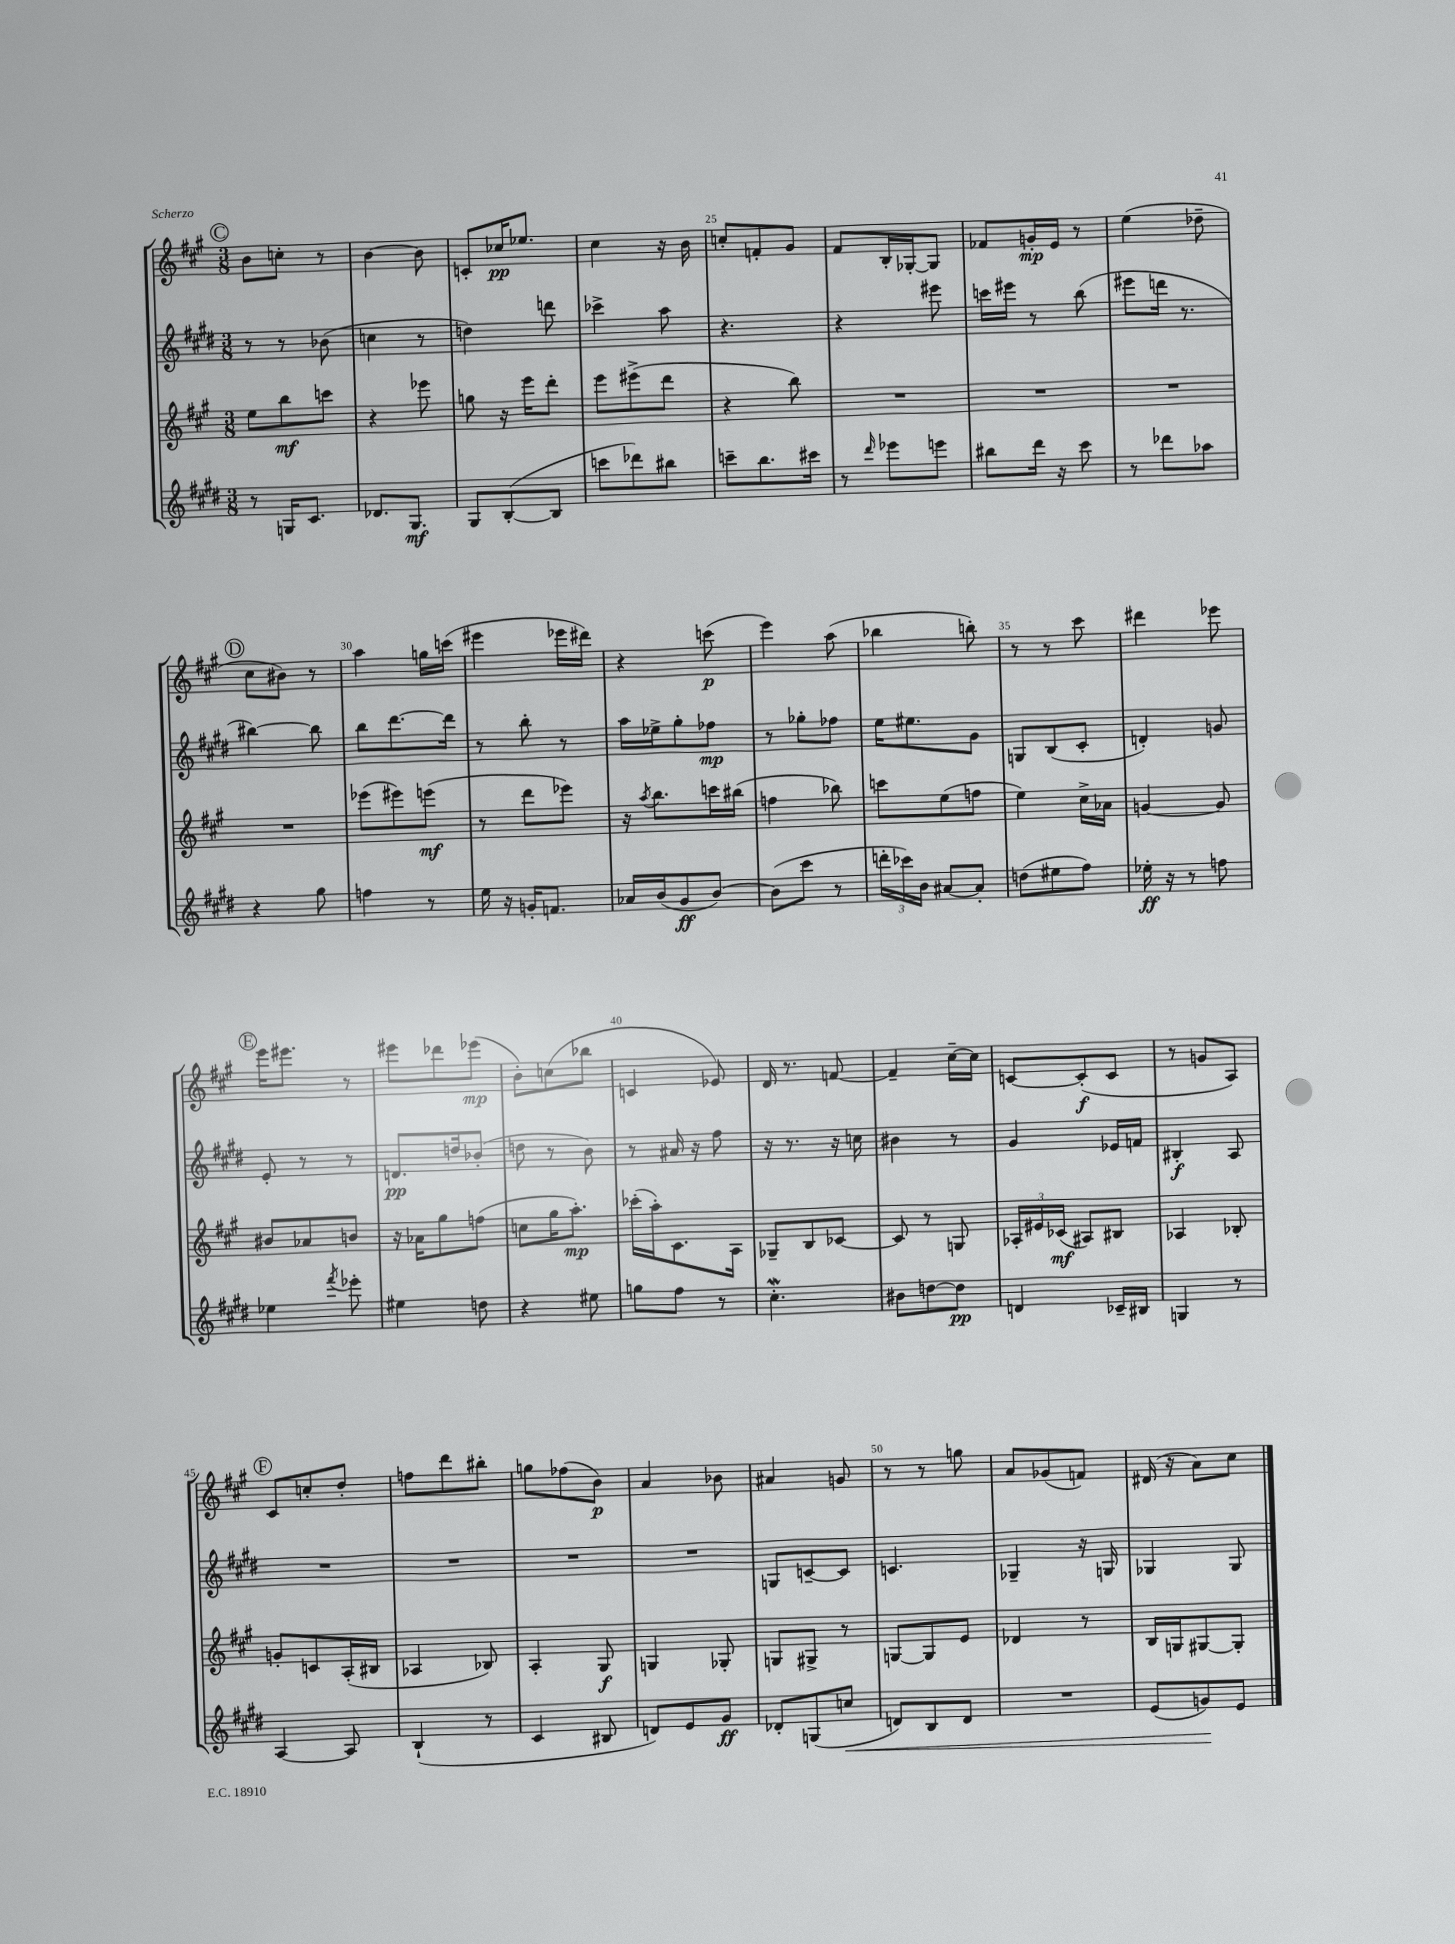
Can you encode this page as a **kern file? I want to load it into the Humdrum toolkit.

**kern	**kern	**kern	**kern
*staff4	*staff3	*staff2	*staff1
*clefG2	*clefG2	*clefG2	*clefG2
*k[f#c#g#d#]	*k[f#c#g#]	*k[f#c#g#d#]	*k[f#c#g#]
*M3/8	*M3/8	*M3/8	*M3/8
8r	8ee	8r	8b
16G	8bb	8r	8cc'
8.c#	.	.	.
.	8ccc	(8b-	8r
=	=	=	=
8.d-	4r	4cc	[4b
8.G#	.	.	.
.	8eee-	8r	8b]
=	=	=	=
8G#	8gg	4dd)	8c'
([8B'	16r	.	16cc-
.	16eee	.	8.ee-
8B]	8ddd'	8ddd	.
=	=	=	=
8ccc	8eee	4ccc-^	4cc#
8ddd-)	(8eee#^	.	.
8bb#	8ddd	8aa	16r
.	.	.	16b
=	=	=	=
8ccc~	4r	4.r	8cc'
8.bb	.	.	8f'
.	8bb)	.	8g#
16ccc#	.	.	.
=	=	=	=
8r	4.r	4r	8f#
16qqddd#	.	.	.
8eee-	.	.	16B'
.	.	.	[16G-'
8eee	.	8eee#	8G-]
=	=	=	=
8bb#	4.r	16ccc	8f-
.	.	16eee#	.
16ddd#	.	8r	16g'
16r	.	.	16e
8ccc#	.	(8bb	8r
=	=	=	=
8r	4.r	8eee#	(4ee
8ddd-	.	16ddd	.
.	.	8.r	.
8aa-	.	.	8dd-~
=	=	=	=
4r	4.r	[4bb#)	8cc#
.	.	.	8b#)
8gg#	.	8bb#]	8r
=	=	=	=
4ff	(8eee-	8bb	4aa
.	8eee#)	[8.ddd#	.
8r	(8eee	.	16gg
.	.	16ddd#]	(16ccc
=	=	=	=
16ee	8r	8r	4eee#
16r	.	.	.
16g'	8ddd	8bb'	.
8.f	.	.	.
.	8eee-)	8r	16eee-
.	.	.	16ddd#)
=	=	=	=
16a-	16r	16aa	4r
.	8qaa	.	.
(16b	8.bb	16ee-^	.
8g#	.	8gg#'	.
[8b)	16ccc	8ff-	(8ccc
.	(16bb#	.	.
=	=	=	=
(8b]	4ff	8r	4eee)
8ccc#	.	8gg-'	.
8r	8bb-)	8ff-	(8aa
=	=	=	=
24ddd'	8ccc	16ee	4bb-
24ccc-)	.	.	.
.	.	8.ee#	.
24b	.	.	.
[8a#	(8ee	.	.
8a#']	8ff	8g#	8bb')
=	=	=	=
(8dd	4ee)	8G	8r
8ee#	.	(8B	8r
8ff#)	16cc#^	8c#'	8ccc#
.	16a-	.	.
=	=	=	=
16ee-'	[4g	4d')	4ddd#
16r	.	.	.
8r	.	.	.
8ff	8g]	8g	8eee-
=	=	=	=
4ee-	8b#	8e'	16eee
.	.	.	8.eee#
.	8a-	8r	.
8qfff#	.	.	.
8eee-'	8b	8r	8r
=	=	=	=
4ee#	16r	8.d	8eee#
.	16a-	.	.
.	8gg#	.	8ddd-
.	.	16dd	.
8dd	(8ff	(8b-'	(8eee-
=	=	=	=
4r	8cc	8dd	8b')
.	16gg#	8r	(8cc
.	8.aa')	.	.
8ee#	.	8b)	8bb-
=	=	=	=
8gg	(16ccc-'	8r	4c
.	16aa')	.	.
8ff#	8.c#	16a#	.
.	.	16r	.
8r	.	8ff#	8e-)
.	16A	.	.
=	=	=	=
4.cc#'	8G-~	16r	16d
.	.	8.r	8.r
.	8B	.	.
.	[8c-	16r	[8f
.	.	16cc	.
=	=	=	=
8b#	8c-]	4b#	4f~]
[8dd	8r	.	.
8dd]	8G	8r	[16cc#~
.	.	.	16cc#]
=	=	=	=
4d	24A-'	4g#	[8c
.	24e#	.	.
.	(24c-	.	.
.	8A#)	.	(8c']
16c-~	8B#	16e-	8c
16B#	.	16f	.
=	=	=	=
4G	4A-	4B#'	8r
.	.	.	8g
8r	8B-'	8A	8A)
=	=	=	=
[4A	8g'	4.r	8c#
.	8c	.	8cc'
8A]	(16A'	.	8dd'
.	16B#	.	.
=	=	=	=
(4B`	4A-	4.r	8ff
.	.	.	8ddd
8r	8B-)	.	8bb#'
=	=	=	=
4c#	4A'	4.r	8gg
.	.	.	(8ff-
8B#	8G#	.	8b)
=	=	=	=
8d)	4G	4.r	4a
8e	.	.	.
8g#	8G-'	.	8b-
=	=	=	=
8d-'	8G	8G	4a#
(8G	8G#^	[8c~	.
8cc	8r	8c]	8g
=	=	=	=
8d)	[8G	4.c	8r
8B	8G]	.	8r
8d	8e	.	8gg
=	=	=	=
4.r	4d-	4G-~	8a
.	.	.	(8g-
.	8r	16r	8f)
.	.	16G	.
=	=	=	=
(8e	16B	4G-	(16d#
.	16G	.	16r
8g)	[8G#	.	8a)
8e	8G#']	8G-	8cc#
==	==	==	==
*-	*-	*-	*-
